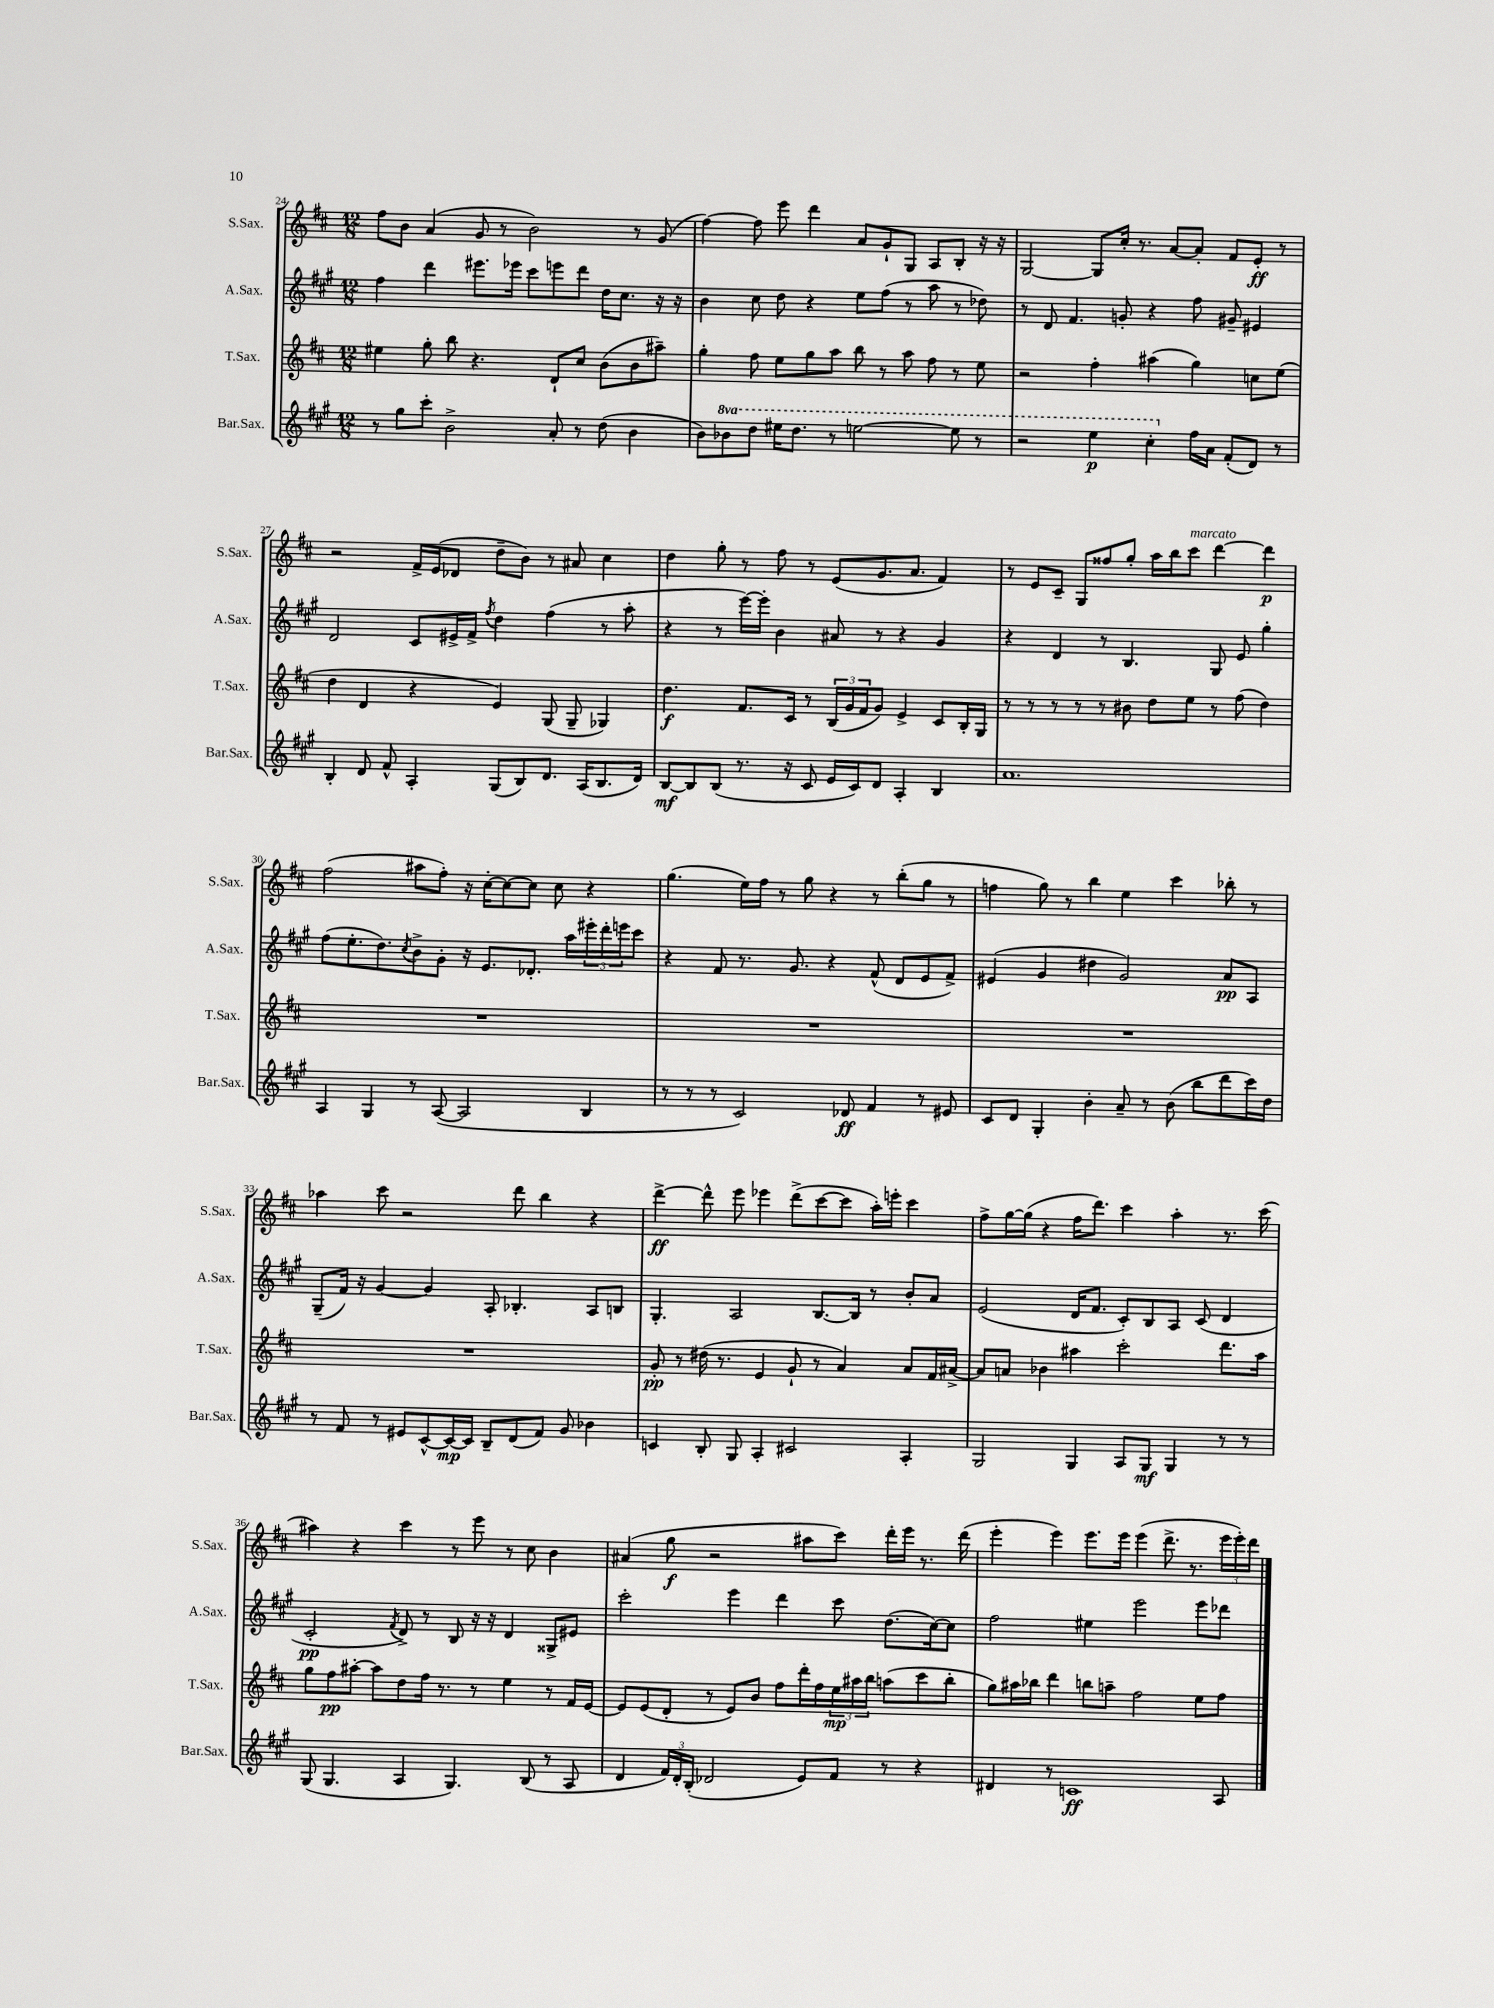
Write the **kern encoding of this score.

**kern	**dynam	**kern	**dynam	**kern	**dynam	**kern	**dynam
*part4	*part4	*part3	*part3	*part2	*part2	*part1	*part1
*staff4	*staff4	*staff3	*staff3	*staff2	*staff2	*staff1	*staff1
*I"Bar.Sax.	*	*I"T.Sax.	*	*I"A.Sax.	*	*I"S.Sax.	*
*I'Bar.Sax.	*	*I'T.Sax.	*	*I'A.Sax.	*	*I'S.Sax.	*
*clefG2	*	*clefG2	*	*clefG2	*	*clefG2	*
*k[f#c#g#]	*	*k[f#c#]	*	*k[f#c#g#]	*	*k[f#c#]	*
*M12/8	*	*M12/8	*	*M12/8	*	*M12/8	*
=24	=24	=24	=24	=24	=24	=24	=24
8r	.	4ee#X\	.	4ff#\	.	8ff#\L	.
8gg#\L	.	.	.	.	.	8b\J	.
8ccc#'\J	.	8gg'\	.	4ddd\	.	(4a/	.
2b^\	.	8bb\	.	.	.	.	.
.	.	4.r	.	8.eee#X\L	.	8g/	.
.	.	.	.	.	.	8r	.
.	.	.	.	16eee-X\Jk	.	.	.
.	.	.	.	8ccc#\L	.	2b\)	.
8a'/	.	8d`/L	.	8eeen\	.	.	.
8r	.	8cc#/J	.	8ddd\J	.	.	.
(8dd\	.	(8b\L	.	16dd\KL	.	.	.
.	.	.	.	8.cc#\J	.	.	.
4b\	.	8b\	.	.	.	8r	.
.	.	8aa#X~\J)	.	16r	.	(8g/	.
.	.	.	.	16r	.	.	.
=25	=25	=25	=25	=25	=25	=25	=25
8b\L)	.	4gg'\	.	4b\	.	[4ff#\)	.
*8va	*	*	*	*	*	*	*
8bb-X\	.	.	.	.	.	.	.
8ddd\J	.	8ff#\	.	8cc#\	.	8ff#\]	.
16eee#X\KL	.	8ee\L	.	8dd\	.	8eee\	.
8.ddd\J	.	.	.	.	.	.	.
.	.	8gg\	.	4r	.	4ddd\	.
8r	.	8aa\J	.	.	.	.	.
[2eeen\	.	8bb\	.	8ee\L	.	8a/L	.
.	.	8r	.	(8ff#\J	.	8g`/	.
.	.	8aa\	.	8r	.	8G/J	.
.	.	8ff#\	.	8aa\	.	8A/L	.
8eee\]	.	8r	.	8r	.	8B'/J	.
8r	.	8ee\	.	8dd-X\)	.	16r	.
.	.	.	.	.	.	16r	.
=26	=26	=26	=26	=26	=26	=26	=26
2r	.	2r	.	8r	.	[2G/	.
.	.	.	.	8d/	.	.	.
.	.	.	.	4.f#/	.	.	.
4eee\	p	4ff#'\	.	.	.	8G/L]	.
.	.	.	.	8gn'/	.	16cc#'/Jk	.
.	.	.	.	.	.	8.r	.
4ccc#'\	.	(4aa#X\	.	4r	.	.	.
.	.	.	.	.	.	[8a/L	.
*X8va	*	*	*	*	*	*	*
16ff#\LL	.	4gg\)	.	8ff#\	.	8a'/J]	.
16a\JJ	.	.	.	.	.	.	.
(8f#'/L	.	.	.	8g#X~/	.	8f#/L	.
8d/J)	.	8ccn\L	.	4e#X/	.	8e'/J	ff
8r	.	(8ee\J	.	.	.	8r	.
!!LO:LB:g=z
=27	=27	=27	=27	=27	=27	=27	=27
4B'/	.	4dd\	.	2d/	.	2r	.
8d/	.	4d/	.	.	.	.	.
8f#^^/	.	.	.	.	.	.	.
4A'/	.	4r	.	8c#/L	.	16f#^/LL	.
.	.	.	.	.	.	(16e/J	.
.	.	.	.	16e#X^/L	.	8d-X/J	.
.	.	.	.	16f#^/JJ	.	.	.
.	.	.	.	8qff#/	.	.	.
(8G#/L	.	4e/)	.	4dd\	.	8dd~\L	.
8B/)	.	.	.	.	.	8b\J)	.
8.d/J	.	(8G/	.	(4ff#\	.	8r	.
.	.	8G~/	.	.	.	8a#X/	.
(16A/KL	.	.	.	.	.	.	.
8.B/	.	4G-X/)	.	8r	.	4cc#\	.
.	.	.	.	8aa'\	.	.	.
16d/Jk)	.	.	.	.	.	.	.
=28	=28	=28	=28	=28	=28	=28	=28
[8B/L	mf	4.dd\	f	4r	.	4dd\	.
8B/]	.	.	.	.	.	.	.
(8B/J	.	.	.	8r	.	8gg'\	.
8.r	.	8.f#/L	.	[16eee\LL)	.	8r	.
.	.	.	.	16eee'\JJ]	.	.	.
.	.	.	.	4b\	.	8ff#\	.
16r	.	16c#/Jk	.	.	.	.	.
8c#/	.	8r	.	.	.	8r	.
16e/LL	.	(24B/LL	.	8a#X/	.	(8e/L	.
.	.	24g/	.	.	.	.	.
16c#/J)	.	.	.	.	.	.	.
.	.	24f#/J	.	.	.	.	.
8d/J	.	8g/J)	.	8r	.	8.g/	.
4A'/	.	4e^/	.	4r	.	.	.
.	.	.	.	.	.	8.a/J	.
4B/	.	8c#/L	.	4g#/	.	4f#/)	.
.	.	16B'/L	.	.	.	.	.
.	.	16G/JJ	.	.	.	.	.
=29	=29	=29	=29	=29	=29	=29	=29
1.a	.	8r	.	4r	.	8r	.
.	.	8r	.	.	.	8e/L	.
.	.	8r	.	4d/	.	8c#~/J	.
.	.	8r	.	.	.	8G/L	.
.	.	8r	.	8r	.	8ff##X/	.
.	.	8b#X\	.	4.B/	.	8gg'/J	.
.	.	8dd\L	.	.	.	16aa\LL	.
.	.	.	.	.	.	16bb\J	.
!	!	!	!	!	!	!LO:TX:a:i:t=marcato	!
.	.	8ee\J	.	.	.	8ccc#\J	.
.	.	8r	.	8G#/	.	[4ddd\	.
.	.	(8ff#\	.	8e/	.	.	.
.	.	4dd\)	.	4gg#'\	.	4ddd\]	p
!!LO:LB:g=z
=30	=30	=30	=30	=30	=30	=30	=30
4A/	.	1.r	.	(8ff#\L	.	(2ff#\	.
.	.	.	.	8.ee'\	.	.	.
4G#/	.	.	.	.	.	.	.
.	.	.	.	8.dd\)	.	.	.
.	.	.	.	8qcc#/	.	.	.
8r	.	.	.	8b^\	.	8aa#X\L	.
([8A/	.	.	.	8g#'\J	.	8ff#'\J)	.
2A/]	.	.	.	16r	.	16r	.
.	.	.	.	8.e/L	.	[16cc#'\KL	.
.	.	.	.	.	.	8cc#\_	.
.	.	.	.	8.d-X'/J	.	8cc#\J]	.
.	.	.	.	.	.	8cc#\	.
.	.	.	.	16aa\LL	.	.	.
4B/	.	.	.	24eee#X'\	.	4r	.
.	.	.	.	24ddd'\	.	.	.
.	.	.	.	24eeen\J	.	.	.
.	.	.	.	8ccc#\J	.	.	.
=31	=31	=31	=31	=31	=31	=31	=31
8r	.	1.r	.	4r	.	(4.gg\	.
8r	.	.	.	.	.	.	.
8r	.	.	.	8f#/	.	.	.
2c#/)	.	.	.	8.r	.	16ee\LL)	.
.	.	.	.	.	.	16ff#\JJ	.
.	.	.	.	.	.	8r	.
.	.	.	.	8.g#/	.	.	.
.	.	.	.	.	.	8gg\	.
.	.	.	.	4r	.	4r	.
8d-X/	ff	.	.	.	.	.	.
4f#/	.	.	.	(8f#^^/	.	8r	.
.	.	.	.	8d/L	.	(8bb'\L	.
8r	.	.	.	8e/	.	8gg\J	.
8e#X/	.	.	.	8f#^/J)	.	8r	.
=32	=32	=32	=32	=32	=32	=32	=32
8c#/L	.	1.r	.	(4e#X/	.	4ffn\	.
8d/J	.	.	.	.	.	.	.
4G#'/	.	.	.	4g#/	.	8gg\)	.
.	.	.	.	.	.	8r	.
4b'\	.	.	.	4dd#X\	.	4bb\	.
8a~/	.	.	.	2g#/)	.	4ee\	.
8r	.	.	.	.	.	.	.
(8b\	.	.	.	.	.	4ccc#\	.
8bb\L	.	.	.	.	.	.	.
8ddd\	.	.	.	8a/L	pp	8bb-X'\	.
16ccc#\L)	.	.	.	8A/J	.	8r	.
16dd\JJ	.	.	.	.	.	.	.
!!LO:LB:g=z
=33	=33	=33	=33	=33	=33	=33	=33
8r	.	1.r	.	(8G#~/L	.	4aa-X\	.
8f#/	.	.	.	16f#/Jk)	.	.	.
.	.	.	.	16r	.	.	.
8r	.	.	.	[4g#/	.	8ccc#\	.
8e#X/L	.	.	.	.	.	2r	.
[8c#^^/	.	.	.	4g#/]	.	.	.
16c#/L_	mp	.	.	.	.	.	.
16c#/JJ]	.	.	.	.	.	.	.
8B~/L	.	.	.	8A'/	.	.	.
(8d/	.	.	.	4.B-X'/	.	8ddd\	.
8f#/J)	.	.	.	.	.	4bb\	.
8g#/	.	.	.	.	.	.	.
4b-X\	.	.	.	8A/L	.	4r	.
.	.	.	.	8Bn/J	.	.	.
=34	=34	=34	=34	=34	=34	=34	=34
4cn/	.	8g'/	pp	4.G#'/	.	[4ddd^\	ff
.	.	8r	.	.	.	.	.
8B'/	.	(16dd#X\	.	.	.	8ddd^^\]	.
.	.	8.r	.	.	.	.	.
8G#/	.	.	.	2A/	.	8eee\	.
4A'/	.	4e/	.	.	.	4eee-X\	.
2c#X/	.	8g`/	.	.	.	(8ddd^\L	.
.	.	8r	.	[8.B/L	.	[8ccc#\	.
.	.	4a/)	.	.	.	8ccc#\J]	.
.	.	.	.	16B/Jk]	.	.	.
.	.	.	.	8r	.	16aa'\LL)	.
.	.	.	.	.	.	16eeen'\JJ	.
4A'/	.	8a/L	.	8b'/L	.	4ccc#\	.
.	.	16f#/L	.	8a/J	.	.	.
.	.	[16a#X^/JJ	.	.	.	.	.
=35	=35	=35	=35	=35	=35	=35	=35
2G#/	.	8a#/L]	.	(2e/	.	8ff#^\L	.
.	.	8an/J	.	.	.	[16gg\L	.
.	.	.	.	.	.	(16gg\JJ]	.
.	.	4b-X\	.	.	.	4r	.
4G#/	.	4aa#X\	.	16d/KL	.	16ff#\KL	.
.	.	.	.	8.f#/J	.	8.ddd\J)	.
8A/L	.	2ccc#'\	.	8c#'/L)	.	4ccc#\	.
8G#/J	mf	.	.	8B/	.	.	.
4G#/	.	.	.	8A/J	.	4aa'\	.
.	.	.	.	(8c#/	.	.	.
8r	.	8.ddd\L	.	4d/	.	8.r	.
8r	.	.	.	.	.	.	.
.	.	16aa#\Jk	.	.	.	(16ccc#\	.
!!LO:LB:g=z
=36	=36	=36	=36	=36	=36	=36	=36
(8G#/	.	8gg\L	.	2c#'/	pp	4aa#X\)	.
4.G#/	.	8ff#\	pp	.	.	.	.
.	.	[8aa#X'\J	.	.	.	4r	.
.	.	8aa#\L]	.	.	.	.	.
.	.	.	.	8qf#/	.	.	.
4A/	.	8dd\	.	8d^/)	.	4ccc#\	.
.	.	16ff#\Jk	.	8r	.	.	.
.	.	8.r	.	.	.	.	.
4.G#/)	.	.	.	8B/	.	8r	.
.	.	8r	.	16r	.	8eee\	.
.	.	.	.	16r	.	.	.
.	.	4ee\	.	4d/	.	8r	.
(8B/	.	.	.	.	.	8cc#\	.
8r	.	8r	.	8G##X^/L	.	4b\	.
8A/	.	16f#/LL	.	8e#X/J	.	.	.
.	.	[16e/JJ	.	.	.	.	.
=37	=37	=37	=37	=37	=37	=37	=37
4d/	.	8e/L]	.	2ccc#'\	.	(4a#X/	.
.	.	(8e/	.	.	.	.	.
24f#/LL)	.	8d'/J	.	.	.	8gg\	f
24d'/	.	.	.	.	.	.	.
(24B'/JJ	.	.	.	.	.	.	.
2d-X/	.	8r	.	.	.	2r	.
.	.	8e/L)	.	4eee\	.	.	.
.	.	8b/J	.	.	.	.	.
.	.	8ff#\L	.	4ddd\	.	.	.
8e/L)	.	16ddd'\L	.	.	.	8aa#X\L	.
.	.	16ff#\	.	.	.	.	.
8f#/J	.	24ee\	mp	8ccc#\	.	8ccc#\J)	.
.	.	24aa#X\	.	.	.	.	.
.	.	24bb\JJ	.	.	.	.	.
8r	.	(8aan\L	.	(8.dd\L	.	16ddd'\LL	.
.	.	.	.	.	.	16eee\JJ	.
4r	.	8ccc#\	.	.	.	8.r	.
.	.	.	.	[16cc#\k)	.	.	.
.	.	8bb'\J	.	8cc#\J]	.	.	.
.	.	.	.	.	.	(16ddd\	.
=38	=38	=38	=38	=38	=38	=38	=38
4d#X/	.	8gg\L)	.	2ff#\	.	4eee'\	.
.	.	16aa#X\L	.	.	.	.	.
.	.	16bb-X\JJ	.	.	.	.	.
8r	.	4ddd\	.	.	.	4eee\)	.
1cn	ff	.	.	.	.	.	.
.	.	8bbn\L	.	4ee#X\	.	8.eee\L	.
.	.	8aan~\J	.	.	.	.	.
.	.	.	.	.	.	16eee\Jk	.
.	.	2ff#\	.	2eee\	.	(4eee\	.
.	.	.	.	.	.	8.ddd^\	.
.	.	.	.	.	.	8.r	.
.	.	8ee\L	.	8eee\L	.	.	.
8A/	.	8ff#\J	.	8ddd-X\J	.	24eee\LL	.
.	.	.	.	.	.	24eee'\)	.
.	.	.	.	.	.	24ddd\JJ	.
==	==	==	==	==	==	==	==
*-	*-	*-	*-	*-	*-	*-	*-
